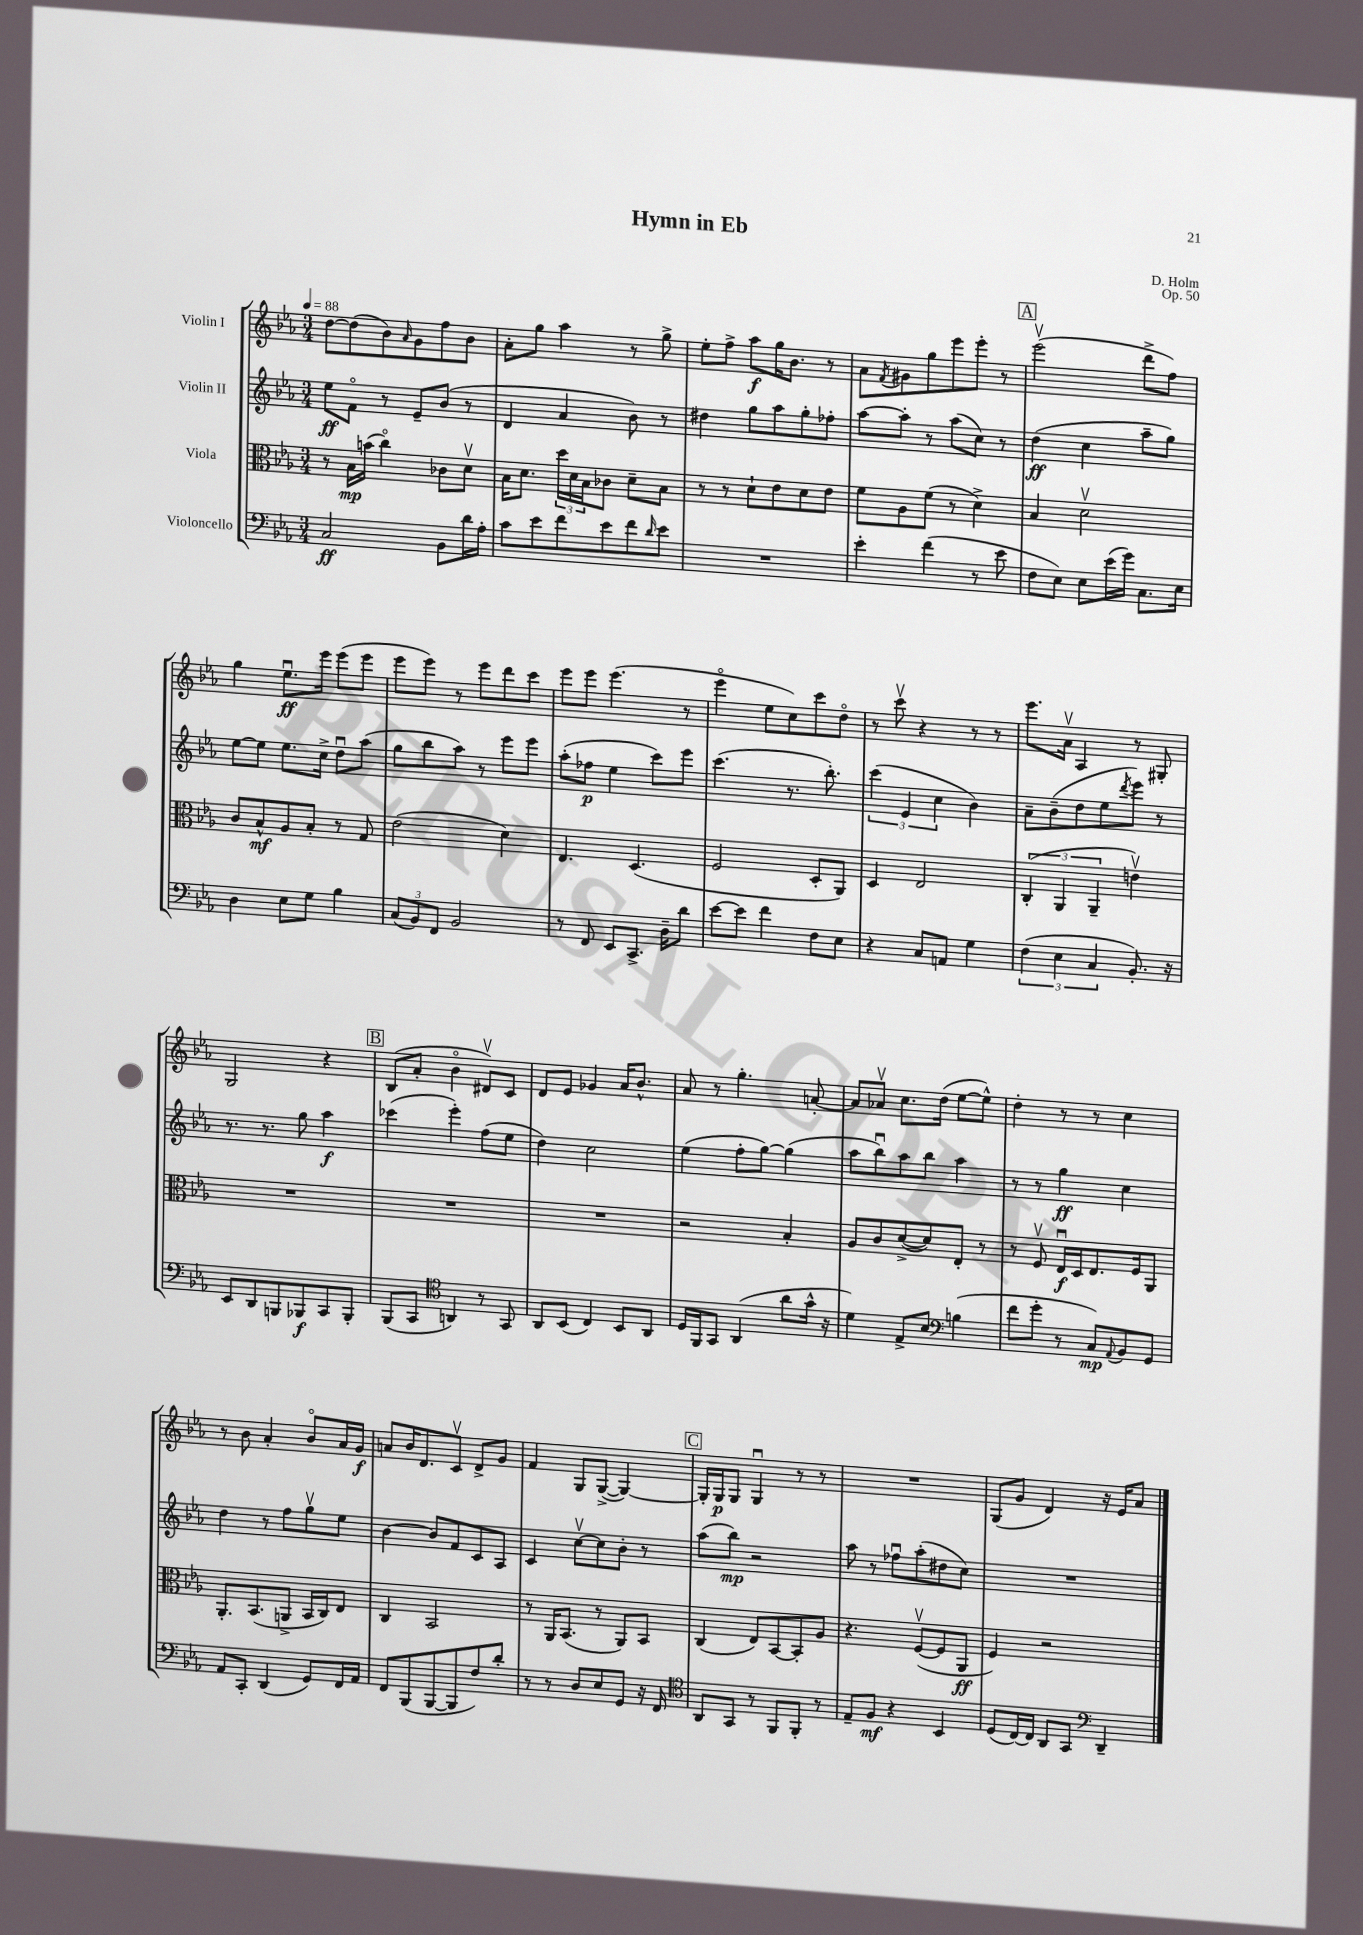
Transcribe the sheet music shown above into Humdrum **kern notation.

**kern	**kern	**kern	**kern
*staff4	*staff3	*staff2	*staff1
*clefF4	*clefC3	*clefG2	*clefG2
*k[b-e-a-]	*k[b-e-a-]	*k[b-e-a-]	*k[b-e-a-]
*M3/4	*M3/4	*M3/4	*M3/4
*MM88	*MM88	*MM88	*MM88
2C/	8r	8ee-\L	[8dd\L
.	16B-\LL	8fo\J	(8dd\]
.	(16b\JJ	.	.
.	4cco\)	8r	8b-\)
.	.	.	16qqa-/
.	.	8e-~/L	8g\
8BB-\L	8c-\L	(8b-/J	8ff\
16d\L	8dv\J	8r	8b-\J
16A-'\JJ	.	.	.
=	=	=	=
8c\L	16B-\LK	4d/	8a-'\L
.	8.d\J	.	.
8e-\	.	.	8gg\J
8f\	24dd\LL	4a-/	4aa-\
.	24d\	.	.
.	24B-\J	.	.
8e-\	8c-\J	.	.
8f\	8d~\L	8b-\)	8r
16qqd/	.	.	.
8e-\J	8B-\J	8r	8gg^\
=	=	=	=
2.r	8r	4dd#\	8ee-'\L
.	8r	.	8ff^\J
.	8d`\L	8gg\L	8aa-\L
.	8e-\	8aa-\	16gg\K
.	.	.	8.b-\J
.	8d\	8gg'\	.
.	8e-\J	8ff-'\J	8r
=	=	=	=
4e-'\	8f\L	[8aa-\L	8a-\L
.	.	.	8qf/
.	8A-\	8aa-'\]J	8g#\
(4f\	(8f\J	8r	8gg\
.	8r	(8aa-\L	8eee-\
8r	4d^\)	8cc\J)	8eee-'\J
8e-\	.	8r	8r
=	=	=	=
8F\L	4B-/	(4dd\	(2eee-v\
8E-\J)	.	.	.
8E-\L	2dv\	4cc\	.
(16e-\L	.	.	.
16g\JJ)	.	.	.
8.C\L	.	8aa-~\L	8ddd^\L
.	.	8gg\J)	8ff\J)
16E-\Jk	.	.	.
=	=	=	=
4D\	8c/L	[8ee-\L	4gg\
.	8B-^^/	8ee-\]J	.
8E-\L	8A-/	8.ee-\L	8.ee-u\L
8G\J	8B-'/J	.	.
.	.	16cc^\Jk	16eee-\Jk
4B-\	8r	8ddu\L	(8eee-\L
.	8G/	(8aa-\J	8eee-\J
=	=	=	=
(12C/L	(2e-\	8gg\L	8eee-\L
12BB-/)	.	.	.
.	.	8bb-\	8eee-\J)
12FF/J	.	.	.
2BB-/	.	8aa-\J)	8r
.	.	8r	8eee-\L
.	4d\)	8eee-\L	8ddd\
.	.	8eee-\J	8ccc\J
=	=	=	=
8r	4.E-/	(8aa-'\L	8eee-\L
8FF/	.	8ff-\J	8eee-\J
8EE-/L	.	4ee-\	(4.eee-\
8.CC^/J	(4.D/	.	.
.	.	8ccc\L)	.
16D~\LK	.	.	.
8d\J	.	8eee-\J	8r
=	=	=	=
[8e-\L	2F/	(4.ccc\	4eee-o\
8e-\]J	.	.	.
4f\	.	.	8ee-\L
.	.	8.r	8cc\)
8F\L	8D'/L	.	8ccc\
.	.	8.bb-'\)	.
8E-\J	8AA-/J)	.	8ddo\J
=	=	=	=
4r	4D/	(6ccc\	8r
.	.	.	8cccv\
.	.	6e-/	.
8C/L	2E-/	.	4r
.	.	6cc\	.
8AA/J	.	.	.
4G\	.	4b-\)	8r
.	.	.	8r
=	=	=	=
(6F\	(6C'/	8a-~\L	8.eee-\L
.	.	(8b-~\	.
6E-\	6AA-/	.	.
.	.	.	16a-v\Jk
.	.	8dd\	4A-/
6C/	6AA-~/	.	.
.	.	8ee-\	.
.	.	8qddd/	.
8.BB-'/)	4ev\)	8eee-\J)	8r
.	.	8r	8G#'/
16r	.	.	.
=	=	=	=
8EE-/L	2.r	8.r	2G/
8DD/	.	.	.
.	.	8.r	.
8BBB/	.	.	.
8BBB-/	.	8gg\	.
8CC/	.	4aa-\	4r
8BBB-'/J	.	.	.
=	=	=	=
(8BBB-/L	2.r	(4ccc-\	(8B-/L
8CC/J	.	.	8a-'/J
*clefC4	*	*	*
4AA/)	.	4eee-'\)	4b-o\
8r	.	(8ff\L	8d#v/L)
8GG/	.	8ee-\J	8c/J
=	=	=	=
8AA-/L	2.r	4dd\)	8d/L
(8BB-/J	.	.	8e-/J
4C/)	.	2cc\	4g-/
8BB-/L	.	.	16a-/LK
.	.	.	8.b-^^/J
8AA-/J	.	.	.
=	=	=	=
16D/LL	2r	(4ee-\	8a-/
16FF/J	.	.	.
8GG/J	.	.	8r
(4AA-/	.	8ff'\L	4.gg'\
.	.	[8gg\J)	.
8a-\L	4B-'/	(4gg\]	.
16g^^\Jk	.	.	[8a'/
16r	.	.	.
=	=	=	=
4d\)	8A-/L	8aa-\L	8a/]L
.	8c/	8bb-u\)	8a-v/J
8E-^/L	([8d^/	8aa-\	8.cc\L
8B-/J	8d/])	8bb-\J	.
.	.	.	(16dd\Jk
*clefF4	*	*	*
(4B\	8E-'/J	4aa-\	[8ee-\L
.	8r	.	8ee-^^\]J)
=	=	=	=
8f\L	8r	8r	4dd'\
8g'\J	8Fv/	8r	.
8r	16E-u/LL	4gg\	8r
.	16D/J	.	.
8C/L)	8.E-/	.	8r
8qqAA-/	.	.	.
8BB-/	.	4cc\	4cc\
.	16F/k	.	.
8GG/J	8AA-/J	.	.
=	=	=	=
8AA-/L	8.AA-'/L	4dd\	8r
8CC'/J	.	.	8b-\
.	(8.BB-/	.	.
(4DD/	.	8r	4a-'/
.	8AA^/J	8ff\L	.
8GG/L)	16BB-/LL	8ggv\	8b-o/L
.	16C/J)	.	.
16FF/L	8E-/J	8ee-\J	16a-/L
16AA-/JJ	.	.	16g/JJ
=	=	=	=
8FF/L	4C/	[4b-\	8a/L
(8BBB-/	.	.	16b-/K
.	.	.	8.d/
[8BBB-/	2BB-/	8b-/]L	.
8BBB-/]	.	8f/	8cv/J
8F/)	.	8c/	8d^/L
8d'/J	.	8A-/J	8g/J
=	=	=	=
8r	8r	4c/	4f/
8r	16AA-/LK	.	.
.	(8.BB-/J	.	.
8D/L	.	[8ccv\L	8G/L
8E-/	8r	8cc\]	([8G^/J
8GG/J	8AA-/L)	8b-'\J	4G/_)
16r	8BB-/J	8r	.
16FF/	.	.	.
=	=	=	=
*clefC4	*	*	*
8AA-/L	(4C/	(8aa-\L	16G'/]LL
.	.	.	16G/J
8GG/J	.	8bb-\J)	8G/J
8r	8E-/L)	2r	4Gu/
8FF/L	[8BB-/	.	.
8FF'/J	8BB-'/]	.	8r
8r	8A-/J	.	8r
=	=	=	=
8E-~/L	4.r	8aa-\	2.r
8F/J	.	8r	.
4r	.	8ff-u\L	.
.	([8Fv/L	(8aa-'\	.
4BB-/	8F/]	8dd#\	.
.	8AA-/J	8cc\J)	.
=	=	=	=
(8D/L	4F/)	2.r	(8G/L
[16C/L)	.	.	8g/J
16C/]JJ	.	.	.
8AA-/L	2r	.	4d/)
8GG/J	.	.	.
*clefF4	*	*	*
4DD~/	.	.	16r
.	.	.	16e-/LK
.	.	.	8a-/J
==	==	==	==
*-	*-	*-	*-
